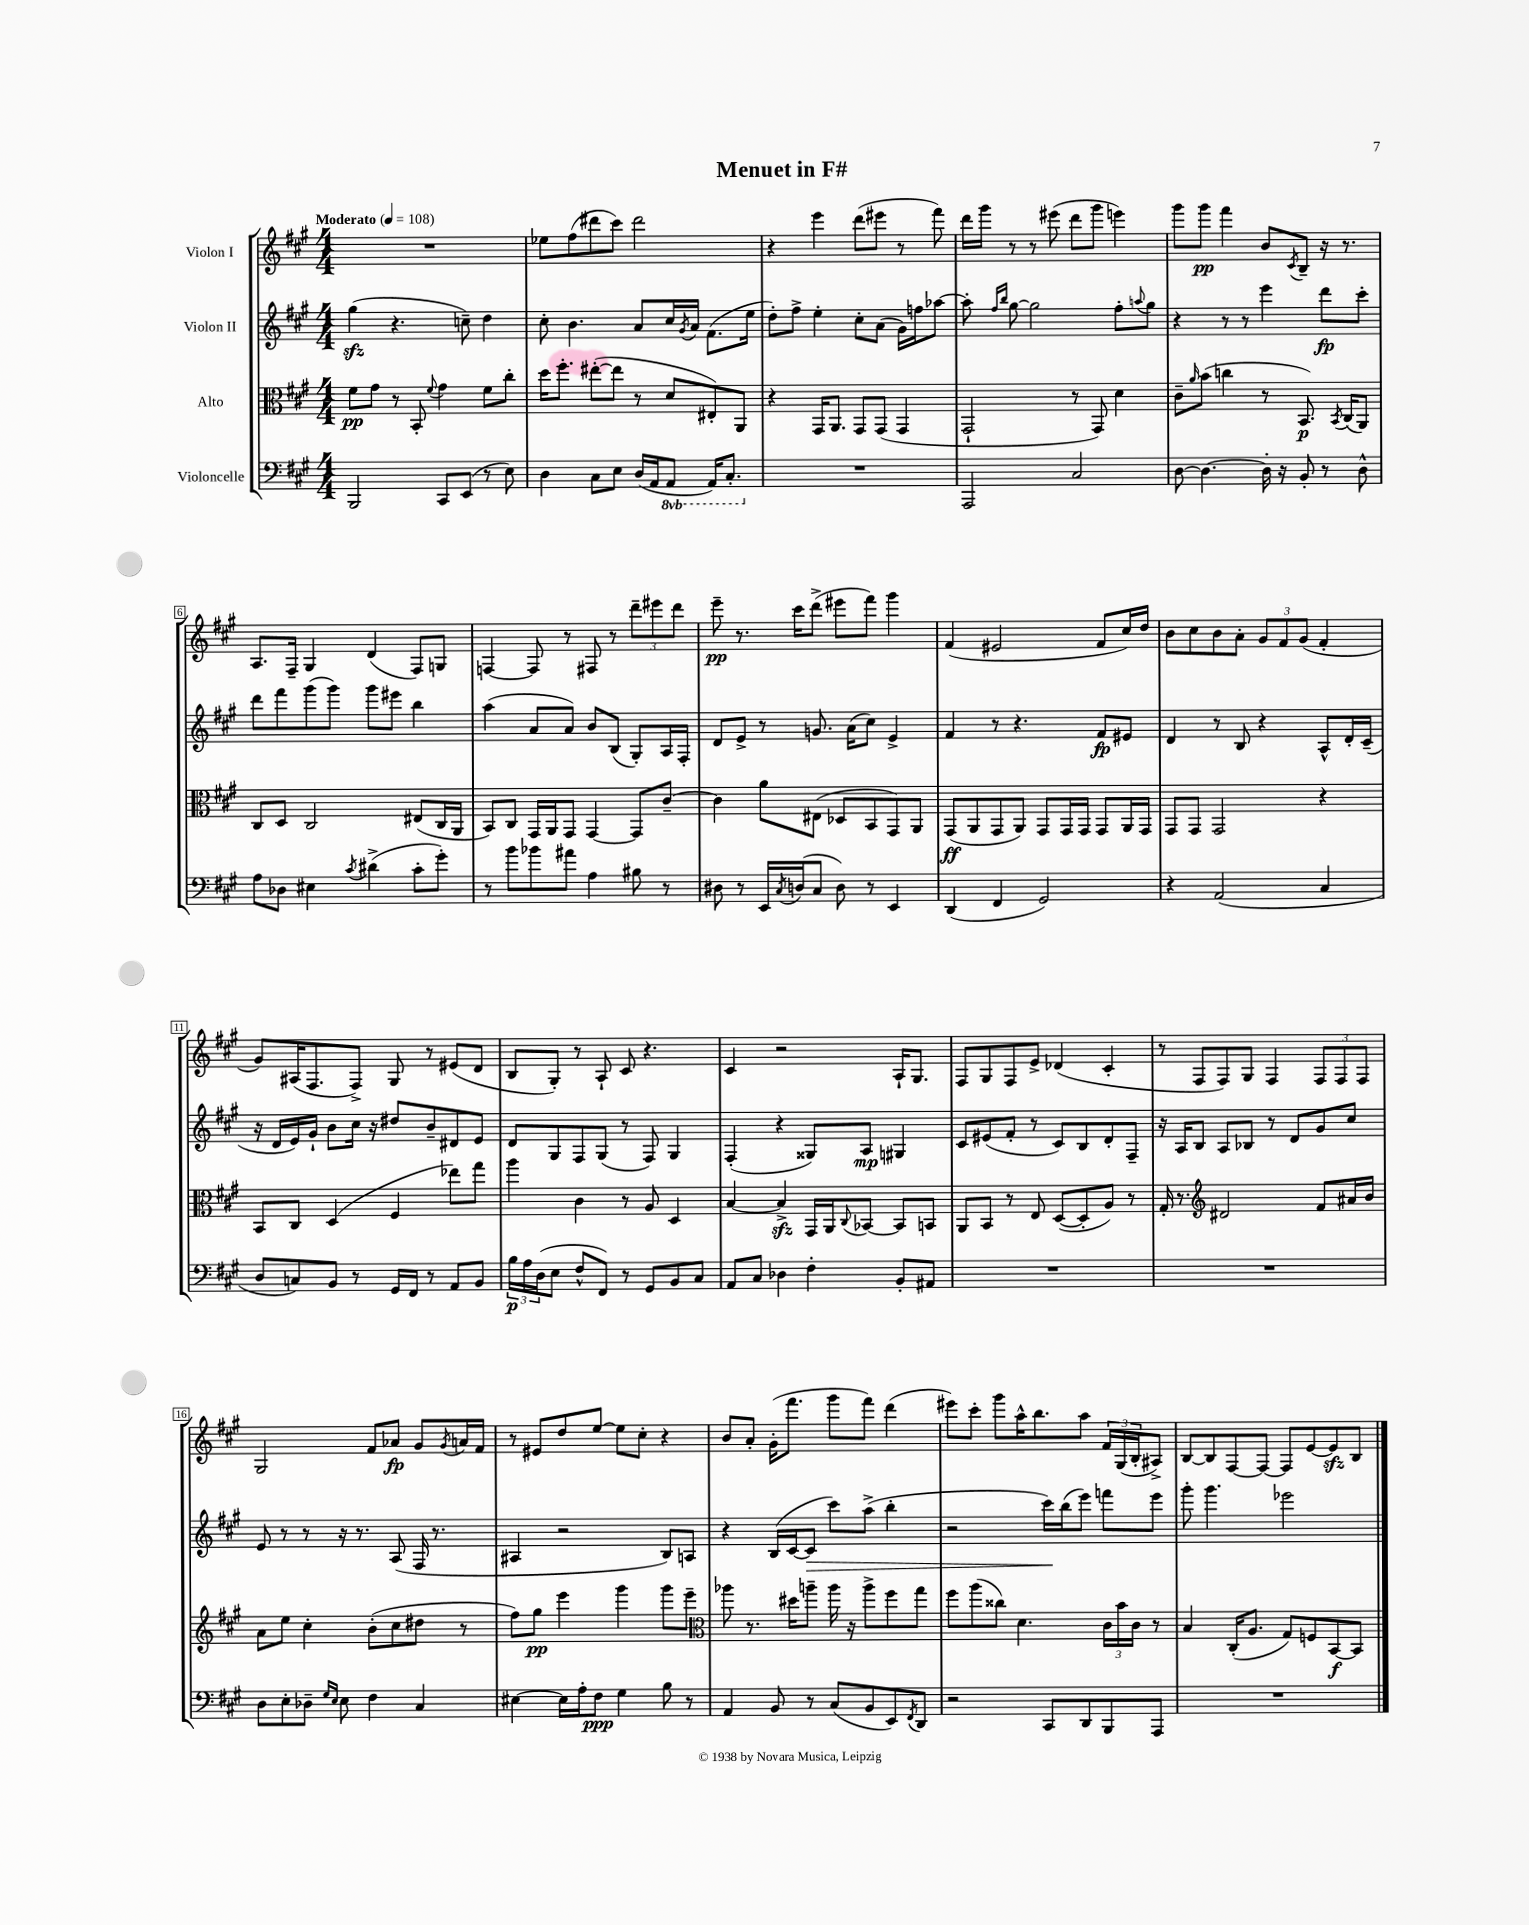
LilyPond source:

\header { title = "Menuet in F#" }
<<
\new StaffGroup <<
\new Staff = "s0" \with { instrumentName = "Violon I" } {
    \clef treble \key a \major \numericTimeSignature \time 4/4 \tempo "Moderato" 4 = 108
    R1 |
    ees''8 fis''8( dis'''8 cis'''8) dis'''2 |
    r4 e'''4 d'''8( eis'''8 r8 fis'''8) |
    d'''16 gis'''16 r8 r8 eis'''8( d'''8 gis'''8 e'''4) |
    gis'''8 gis'''8\pp fis'''4 b'8 \acciaccatura { cis'8 } b8-- r16 r8. |
    a8. fis16-- gis4 d'4( fis8) g8 |
    f4~ f8 r8 fis8 r8 \tuplet 3/2 { d'''8-- eis'''8 d'''8 } |
    e'''8--\pp r8. cis'''16 d'''8->( eis'''8 fis'''8) gis'''4 |
    fis'4( eis'2 fis'8 cis''16) d''16 |
    b'8 cis''8 b'8 a'8-. \tuplet 3/2 { gis'8 fis'8 gis'8( } fis'4-. |
    gis'8) ais16( fis8. fis8->) gis8 r8 eis'8( d'8 |
    b8 gis8-.) r8 a8-! cis'8 r4. |
    cis'4 r2 a16-! gis8. |
    fis8 gis8 fis8 e'8-> des'4( cis'4-. |
    r8 fis8 fis8) gis8 fis4 \tuplet 3/2 { fis8 fis8 fis8 } |
    gis2 fis'8 aes'8\fp gis'8 \acciaccatura { gis'8 } a'16 fis'16 |
    r8 eis'8 d''8 e''8~ e''8 cis''8-. r4 |
    b'8 a'8-. gis'16-.( fis'''8. gis'''8 fis'''8) d'''4( |
    eis'''8) cis'''8-. gis'''8 a''16-^ b''8. a''8 \tuplet 3/2 { fis'16 gis16( b16-. } ais8->) |
    b8~ b8 fis8~ fis8~ fis8 e'8~ e'8\sfz b8 \bar "|." |
}
\new Staff = "s1" \with { instrumentName = "Violon II" } {
    \clef treble \key a \major \numericTimeSignature \time 4/4
    gis''4\sfz( r4. c''8--) d''4 |
    cis''8-. b'4. a'8 cis''16 \acciaccatura { gis'8 } a'16 fis'8.( e''16 |
    d''8-.) fis''8-> e''4-. cis''8-. a'8( gis'16) f''16 aes''8~ |
    aes''8-. \grace { fis''16 b''16 } gis''8~ gis''2 fis''8-. \appoggiatura { a''8 } gis''8 |
    r4 r8 r8 e'''4 d'''8\fp cis'''8-. |
    d'''8 fis'''8 gis'''8( gis'''8) gis'''8 eis'''8 b''4 |
    a''4( a'8 a'8) b'8 b8( gis8-.) a16 fis16-. |
    d'8 e'8-> r8 g'8. a'16( cis''8) e'4-> |
    fis'4 r8 r4. fis'8\fp eis'8 |
    d'4 r8 b8 r4 a8-^ d'16-. cis'16--( |
    r16 d'16 e'16) gis'16-! b'8 cis''16 r16 dis''8 b'8-- dis'8 e'8 |
    d'8 gis8 fis8 gis8( r8 fis8) gis4 |
    fis4-.( r4 gisis8) a8\mp gis4 |
    cis'8 eis'8( fis'8-. r8 cis'8) b8 d'8-. fis8-- |
    r16 a16 b8 a8 bes8 r8 d'8 gis'8 cis''8 |
    e'8 r8 r8 r16 r8. a8( fis16 r8. |
    ais4 r2 b8) a8 |
    r4 b16( cis'16~ cis'8\> cis'''8) a''8->( b''4-. |
    r2 cis'''16\!) b''16( e'''8) f'''8 e'''8 |
    gis'''8-. gis'''4. ees'''2 \bar "|." |
}
\new Staff = "s2" \with { instrumentName = "Alto" } {
    \clef alto \key a \major \numericTimeSignature \time 4/4
    fis'8\pp gis'8 r8 b,8-. \appoggiatura { fis'8 } gis'4 fis'8 cis''8-. |
    d''16 fis''8.-. eis''8~-.( eis''8 r8 d'8 eis8-.) a,8 |
    r4 gis,16 a,8. gis,8 gis,8( gis,4 |
    gis,2-! r8 gis,8) d'4 |
    cis'8-- \grace { a'16 } b'8( c''4 r8 b,8.\p) \acciaccatura { b,8 } cis16( a,8) |
    cis8 d8 cis2 eis8( cis16 a,16 |
    b,8) cis8 gis,16 a,16 gis,8 gis,4~ gis,8 cis'8~-- |
    cis'4 a'8 eis8( des8 b,8 gis,8) a,8 |
    gis,8\ff( a,8 gis,8 a,8) gis,8 gis,16 gis,16 gis,8 a,16 gis,16 |
    gis,8 gis,8 gis,2 r4 |
    b,8 cis8 d4( fis4 ees''8) gis''8 |
    a''4 cis'4 r8 a8 d4 |
    b4~ b4->\sfz gis,16 a,16 \appoggiatura { cis8 } bes,8~ bes,8 b,8 |
    a,8 b,8 r8 e8 d8~( d8-. a8) r8 |
    gis16-. r8. \clef treble dis'2 fis'8 ais'16 b'16 |
    a'8 e''8 cis''4-. b'8-.( cis''8 dis''8 r8 |
    fis''8) gis''8\pp e'''4 gis'''4 gis'''8 e'''8-- |
    \clef alto aes''8 r8. dis''16 a''8-- a''16 r16 a''8-> fis''8 gis''8 |
    fis''8 a''8( cisis''8) d'4. \tuplet 3/2 { cis'16 b'16 cis'16 } r8 |
    b4 cis16-.( a8. gis8) f8 b,8~\f b,8 \bar "|." |
}
\new Staff = "s3" \with { instrumentName = "Violoncelle" } {
    \clef bass \key a \major \numericTimeSignature \time 4/4 \set Staff.ottavationMarkups = #ottavation-simple-ordinals
    b,,2 cis,8 e,8( r8 e8) |
    d4 cis8 e8 d16( a,16 \ottava #-1 a,,8 a,,16) cis,8.-. \ottava #0 |
    R1 |
    a,,2 cis2 |
    d8~ d4.~ d16-. r16 b,8-. r8 d8-^ |
    a8 des8 eis4 \acciaccatura { cis'8 } dis'4->( cis'8-. gis'8-.) |
    r8 b'8 bes'8 ais'8 a4 bis8 r8 |
    dis8 r8 e,16 \acciaccatura { cis8 } d16( cis8 d8) r8 e,4 |
    d,4( fis,4 gis,2) |
    r4 a,2( cis4 |
    d8 c8) b,8 r8 gis,16 fis,16 r8 a,8 b,8 |
    \tuplet 3/2 { b16\p a16 d16( } e8 fis8-^ fis,8) r8 gis,8 b,8 cis8 |
    a,8 cis8 des4 fis4-. b,8-. ais,8 |
    R1 |
    R1 |
    d8 e8-. des8-- \grace { gis16 e16 } e8 fis4 cis4 |
    eis4~ eis16 a16-. fis8\ppp gis4 b8 r8 |
    a,4 b,8 r8 cis8( b,8 e,8) \acciaccatura { fis,8 } d,8 |
    r2 cis,8 d,8 b,,8 a,,8 |
    R1 \bar "|." |
}
>>
>>
\layout { \context { \Score \override BarNumber.stencil = #(make-stencil-boxer 0.1 0.3 ly:text-interface::print) } }
